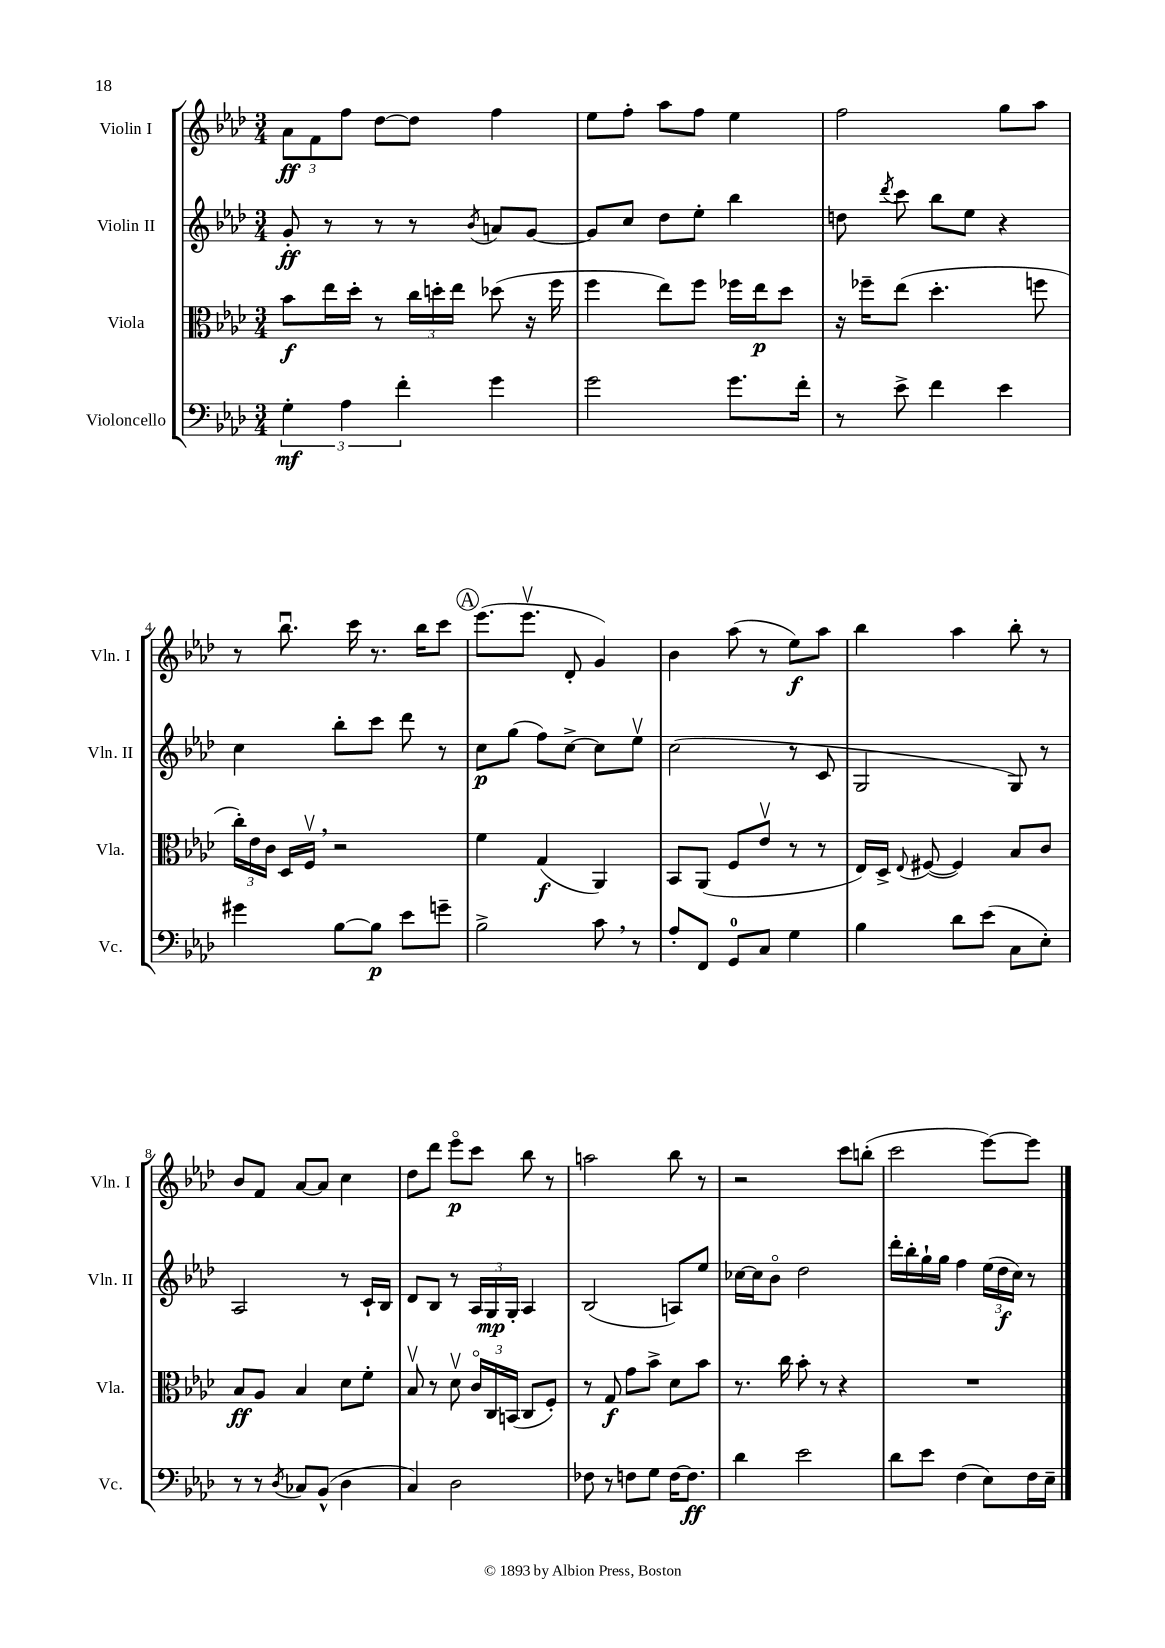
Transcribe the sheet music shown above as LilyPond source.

<<
\new StaffGroup <<
\new Staff = "s0" \with { instrumentName = "Violin I" shortInstrumentName = "Vln. I" } {
    \clef treble \key aes \major \numericTimeSignature \time 3/4
    \autoBeamOff \tuplet 3/2 { aes'8[\ff f'8 f''8] } des''8[~ des''8] f''4 |
    ees''8[ f''8]-. aes''8[ f''8] ees''4 |
    f''2 g''8[ aes''8] |
    r8 bes''8.\downbow c'''16 r8. bes''16[ c'''8] |
    \mark \markup { \circle "A" } ees'''8.[( ees'''8.]\upbow des'8-. g'4) |
    bes'4 aes''8( r8 ees''8[\f) aes''8] |
    bes''4 aes''4 bes''8-. r8 |
    bes'8[ f'8] aes'8[~ aes'8] c''4 |
    des''8[ des'''8] ees'''8[\flageolet\p c'''8] bes''8 r8 |
    a''2 bes''8 r8 |
    r2 c'''8[ b''8]-.( |
    c'''2 ees'''8[~) ees'''8] \bar "|." |
}
\new Staff = "s1" \with { instrumentName = "Violin II" shortInstrumentName = "Vln. II" } {
    \clef treble \key aes \major \numericTimeSignature \time 3/4
    \autoBeamOff g'8-.\ff r8 r8 r8 \acciaccatura { bes'8 } a'8[ g'8]~ |
    g'8[ c''8] des''8[ ees''8]-. bes''4 |
    d''8 \acciaccatura { des'''8 } c'''8 bes''8[ ees''8] r4 |
    c''4 bes''8[-. c'''8] des'''8 r8 |
    \mark \markup { \circle "A" } c''8[\p g''8]( f''8[) c''8]~-> c''8[ ees''8]\upbow |
    c''2( r8 c'8 |
    g2 g8) r8 |
    aes2 r8 c'16[-! bes16] |
    des'8[ bes8] r8 \tuplet 3/2 { aes16[ g16\mp g16]-. } aes4 |
    bes2( a8[) ees''8] |
    ces''16[~ ces''16 bes'8]\flageolet des''2 |
    des'''16[-. bes''16-. g''16-! g''16] f''4 \tuplet 3/2 { ees''16[( des''16\f c''16]) } r8 \bar "|." |
}
\new Staff = "s2" \with { instrumentName = "Viola" shortInstrumentName = "Vla." } {
    \clef alto \key aes \major \numericTimeSignature \time 3/4
    \autoBeamOff bes'8[\f ees''16 des''16]-. r8 \tuplet 3/2 { c''16[ d''16-. ees''16] } des''8( r16 f''16 |
    f''4 ees''8[) f''8] fes''16[ ees''16\p des''8] |
    r16 fes''16[-- ees''8]( des''4.-. f''8 |
    \tuplet 3/2 { c''16[-.) ees'16 c'16] } des16[ f16]\upbow \breathe r2 |
    \mark \markup { \circle "A" } f'4 g4\f( aes,4) |
    bes,8[ aes,8]( f8[ ees'8]\upbow r8 r8 |
    ees16[) des16]-> \appoggiatura { ees8 } fis8~( fis4) bes8[ c'8] |
    bes8[\ff aes8] bes4 des'8[ f'8]-. |
    bes8\upbow r8 des'8\upbow \tuplet 3/2 { c'16[\flageolet c16 b,16]( } c8[ f8]-.) |
    r8 g8\f g'8[ bes'8]-> des'8[ bes'8] |
    r8. c''16 bes'8-. r8 r4 |
    R2. \bar "|." |
}
\new Staff = "s3" \with { instrumentName = "Violoncello" shortInstrumentName = "Vc." } {
    \clef bass \key aes \major \numericTimeSignature \time 3/4
    \autoBeamOff \tuplet 3/2 { g4-.\mf aes4 f'4-. } g'4 |
    g'2 g'8.[ f'16]-. |
    r8 ees'8-> f'4 ees'4 |
    gis'4 bes8[~ bes8]\p ees'8[ g'8]-- |
    \mark \markup { \circle "A" } bes2-> c'8 \breathe r8 |
    aes8[-. f,8] g,8[-0 c8] g4 |
    bes4 des'8[ ees'8]( c8[ ees8]-.) |
    r8 r8 \acciaccatura { des8 } ces8[ bes,8]-^( des4 |
    c4) des2 |
    fes8 r8 f8[ g8] f16[~ f8.]\ff |
    des'4 ees'2 |
    des'8[ ees'8] f4( ees8[) f16 ees16]-- \bar "|." |
}
>>
>>
